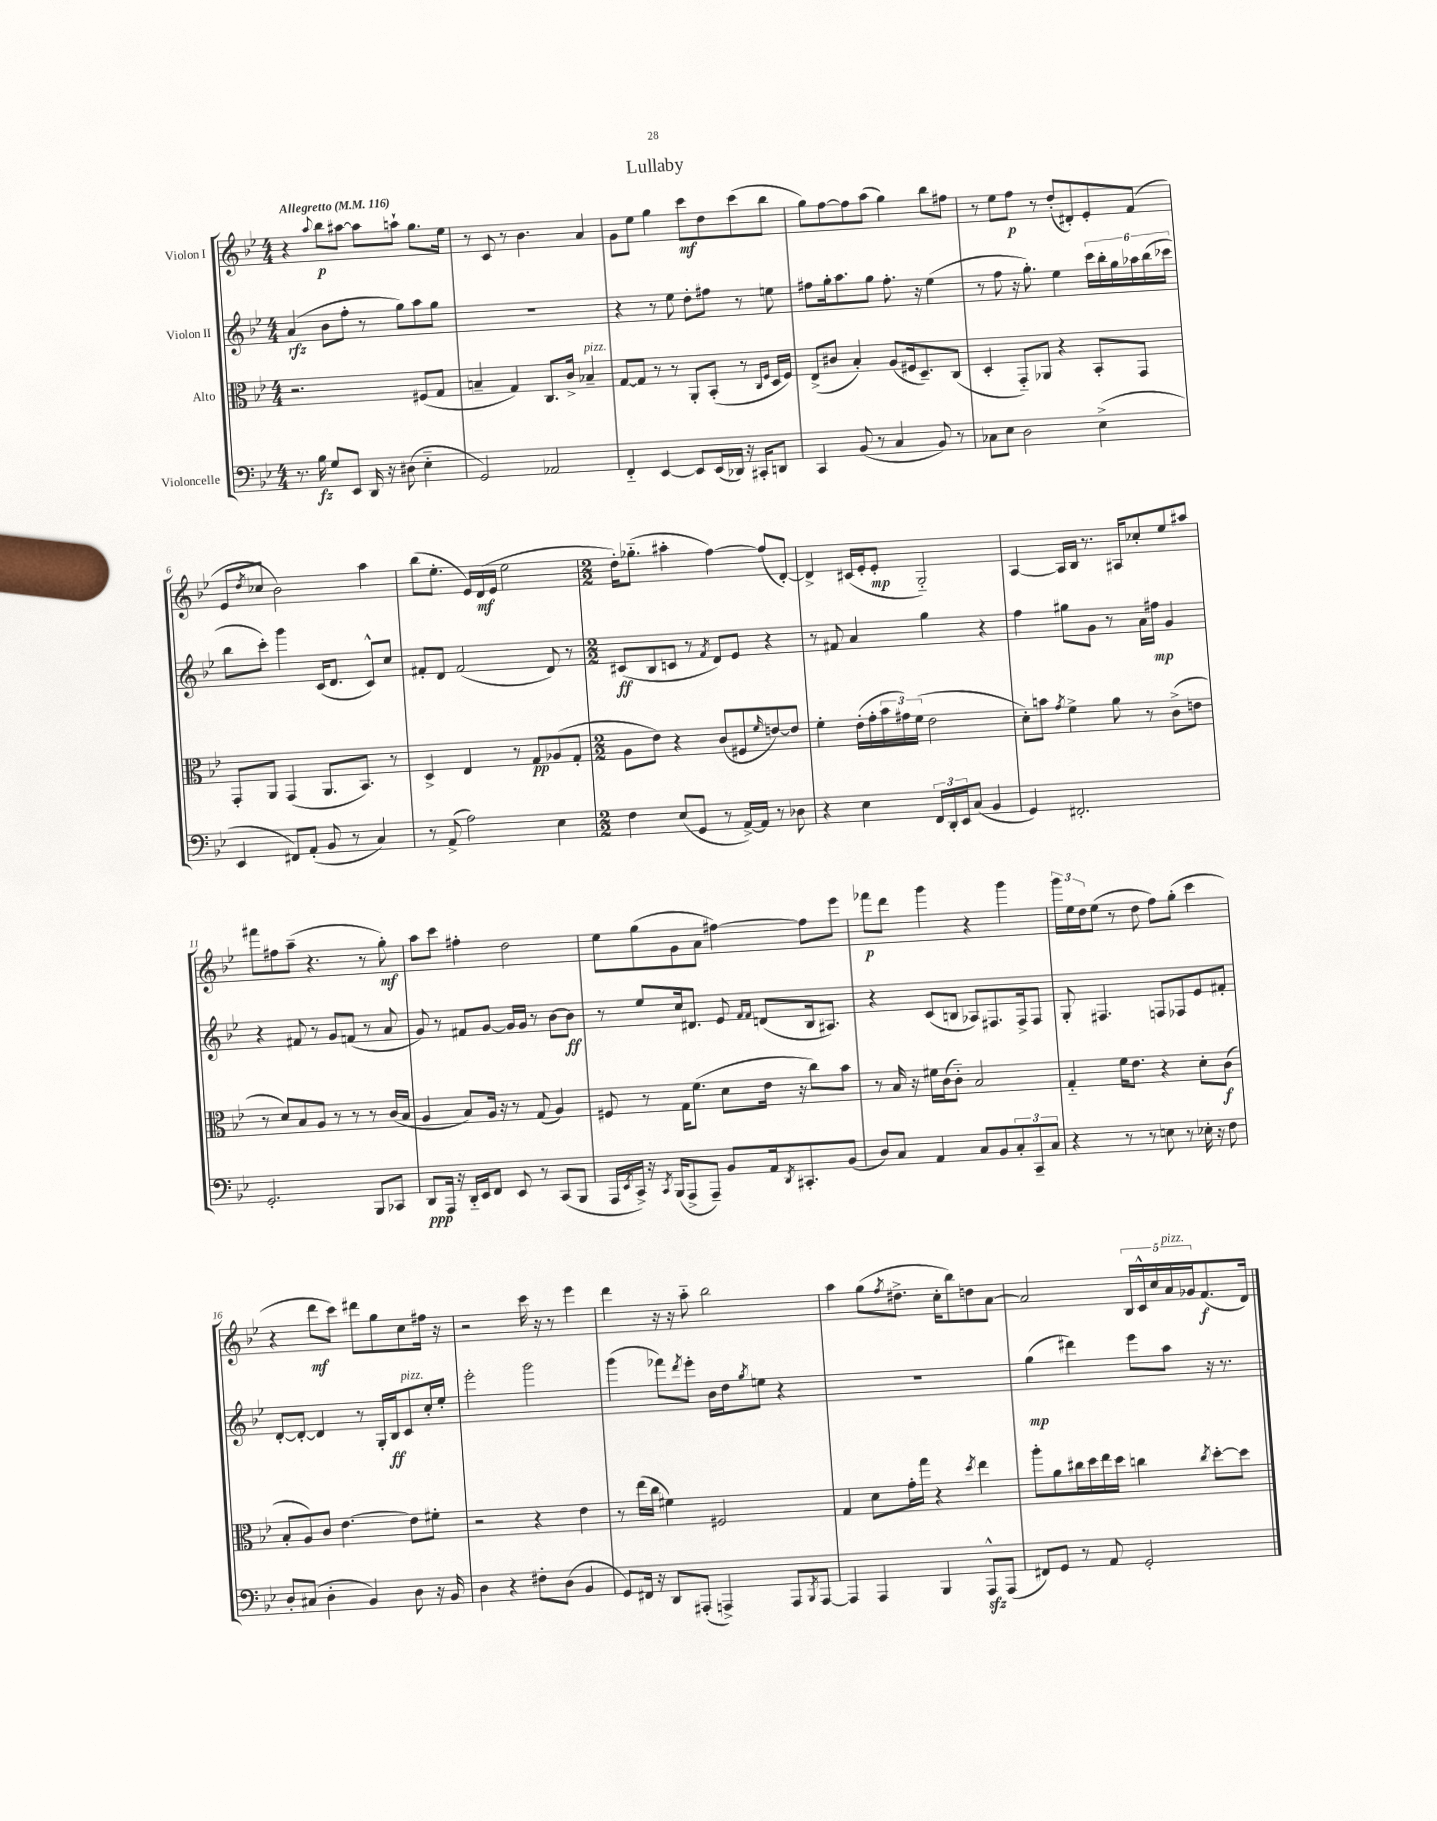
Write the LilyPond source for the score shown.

\header { title = "Lullaby" }
<<
\new StaffGroup <<
\new Staff = "s0" \with { instrumentName = "Violon I" } {
    \clef treble \key bes \major \numericTimeSignature \time 4/4 \tempo "Allegretto" 4 = 116
    r4 \appoggiatura { a''8 } bes''8\p ais''8~ ais''8 a''8-! g''8. ees''16 |
    r8 c'8 r8 bes'4. a'4 |
    g'8 ees''8 g''4 c'''8\mf d''8 c'''8( bes''8 |
    g''8) f''8~ f''8 a''8( g''4) bes''8 fis''8 |
    r8 ees''8 f''8\p r8 d''8-.( dis'8-.) ees'8-. f'8( |
    ees'8 \acciaccatura { d''8 } ces''8 bes'2) a''4 |
    bes''8( ees''8.-. ees'16) d'16\mf( ees'16 ees''2 |
    \numericTimeSignature \time 2/2 d''16-.) ges''8.-_( ais''4-. f''4~) f''8( d'8~-.) |
    d'4-> cis'16( ees'16-. ees'8-.\mp g2-_) |
    a4~ a16 bes16 r8. ais16 ces''8-. ees''8 ais''8 |
    fis'''8 fis''8 a''8--( r4. r8 g''8-.\mf) |
    a''8 c'''8 fis''4-. d''2 |
    ees''8 g''8( g'8 a'8 fis''4~) fis''8 ees'''8 |
    fes'''8\p d'''8 g'''4 r4 g'''4 |
    \tuplet 3/2 { g'''16 ees''16 d''16 } ees''8( r8 d''8 f''8) g''8-.( c'''4 |
    r4 d'''8\mf c'''8) dis'''8 g''8 c''8 fis''16 r16 |
    r2 c'''16 r16 r8 ees'''4 |
    d'''4 r16 r16 a''8-_ bes''2 |
    a''4 g''8( \acciaccatura { f''8 } dis''8.-> c''16-. bes''8) d''8 a'8~ |
    a'2 \tuplet 5/4 { bes16 c'16-^ c''16 a'16^\markup { \italic "pizz." } ges'16 } f'8.\f( d'16) \bar "|." |
}
\new Staff = "s1" \with { instrumentName = "Violon II" } {
    \clef treble \key bes \major \numericTimeSignature \time 4/4
    a'4\rfz( bes'8 f''8-. r8 g''8) a''8 g''8 |
    R1 |
    r4 r8 ees''8 d''8-. fis''8 r8 e''8 |
    fis''8 g''16-. a''8. g''8 fis''8.-. r16 ees''4( |
    r8 f''8 r16 g''8.-.) ees''4 \tuplet 6/4 { c'''16 bes''16-. g''16 aes''16 bes''16( ces'''16 } |
    bes''8 c'''8-.) g'''4 c'16( d'8. c'8-^) c''8 |
    fis'8-. d'8 fis'2( d'8) r8 |
    \numericTimeSignature \time 2/2 cis'8\ff( bes8 c'8 r8 \acciaccatura { f'8 } d'8) ees'8 r4 |
    r8 fis'8 a'4 g''4 r4 |
    f''4 gis''8 g'8 r8 a'16 fis''16\mp g'4 |
    r4 fis'8 r8 g'8 f'8( r8 a'8 |
    g'8) r8 fis'8 g'8~ g'16 g'16 r8 bes'8~ bes'8\ff |
    r8 ees''8 c''16 dis'8. ees'8 \grace { f'16 f'16 } d'8( bes16 ais8.) |
    r4 c'8( b8 aes8) fis8. fis16-> fis8 |
    g8-. fis4. f8 fes8 ees'8 fis'8-. |
    d'8~-. d'8~-. d'4 r8 g16-. bes16\ff c'8^\markup { \italic "pizz." } c''16-. ees''16-. |
    ees'''2-. g'''2 |
    g'''4( fes'''8) \acciaccatura { d'''8 } ees'''8-. bes'16 d''16 \acciaccatura { g''8 } e''8 r4 |
    R1 |
    g''4\mp( dis'''4) ees'''8 a''8 r16 r8. \bar "|." |
}
\new Staff = "s2" \with { instrumentName = "Alto" } {
    \clef alto \key bes \major \numericTimeSignature \time 4/4
    r2. fis8( g8 |
    b4-- g4) c8. c'16-> bes4--^\markup { \italic "pizz." } |
    g8~ g8 r8 r8 a,8-. bes,8-.( r8 \grace { c16 f16 } d16 f16) |
    ees8->( cis'8 bes4-.) a8( fis16 d8.--) c8( |
    d4-. g,8-_) aes,8 r4 bes,8-. g,8 |
    g,8-. a,8 g,4( a,8. bes,8.) r8 |
    d4-> ees4 r8 g8\pp aes8( g8-. |
    \numericTimeSignature \time 2/2 a8 ees'8) r4 c'8( fis8 \grace { f'16 } e'8~) e'8 |
    f'4-. ees'16-.( g'16-. \tuplet 3/2 { bes'16 gis'16) f'16( } ees'2 |
    d'8-.) b'8 \acciaccatura { g'8 } f'4-> a'8 r8 c'8->( e'8 |
    r8 d'8) bes8 a8 r8 r8 r8 c'16( bes16 |
    a4 bes8) a16 r16 r8 g8( a4) |
    fis8 r8 g16 f'8.( d'8 ees'16 r16 c''8) bes'8 |
    r8 bes16 r16 fis'16 c'16( c'8-_) bes2 |
    g4-_ f'16 ees'8. r4 d'8-. c'8\f( |
    bes8-. a8) c'8 ees'4.~ ees'8 fis'8-. |
    r2 r4 ees'4 |
    r8 ees''16( c''16 fis'4) fis2 |
    g4 d'8 g'16-. g''16 r4 \acciaccatura { d''8 } ees''4 |
    a''8-. a'8 cis''16 d''16 ees''16 d''16 c''4 \acciaccatura { c''8 } d''8~-. d''8 \bar "|." |
}
\new Staff = "s3" \with { instrumentName = "Violoncelle" } {
    \clef bass \key bes \major \numericTimeSignature \time 4/4
    r8. bes16\fz g8 ees,8 d,16 r16 dis8( ees4-_ |
    g,2) aes,2 |
    f,4-_ ees,4~ ees,8 ees,16( des,16) r16 cis,16-. d,8 |
    c,4 bes,8( r8 c4 bes,8) r8 |
    ces8 ees8 d2 ees4->( |
    ees,4 fis,8) a,8-.( bes,8 r8 c4) |
    r8 a,8->( a2) ees4 |
    \numericTimeSignature \time 2/2 f4 ees8( g,8 r8 a,16~->) a,16 r8 des8 |
    r4 ees4 \tuplet 3/2 { f,16 d,16-. ees,16 } c8( bes,4 |
    g,4) fis,2.-. |
    g,2.-. bes,,8 ces,8 |
    d,8\ppp a,,16 r16 d,16-_ ees,16 f,8 ees,8 r8 c,8( bes,,8 |
    a,,16 \acciaccatura { ees,8 } c,16->) r16 \acciaccatura { c,8 } bes,,16( a,,8-> a,,8--) bes,8 a,16 \acciaccatura { d,8 } cis,8.-. bes,8( |
    d8) c8 a,4 c8 bes,8 \tuplet 3/2 { c8-. c,8-- c8 } |
    r4 r8 r8 e8 r8 ees16-. r16 f8 |
    d8-. cis8( d4-. bes,4) d8 r16 bes,16 |
    d4 r4 fis8-. d8( bes,4 |
    g,8) fis,16 r16 d,8 ais,,8-.( a,,4->) a,,8 \acciaccatura { bes,,8 } a,,8~ |
    a,,4 a,,4 bes,,4 a,,8-^\sfz a,,8( |
    fis,8) g,8 r8 a,8 g,2-. \bar "|." |
}
>>
>>
